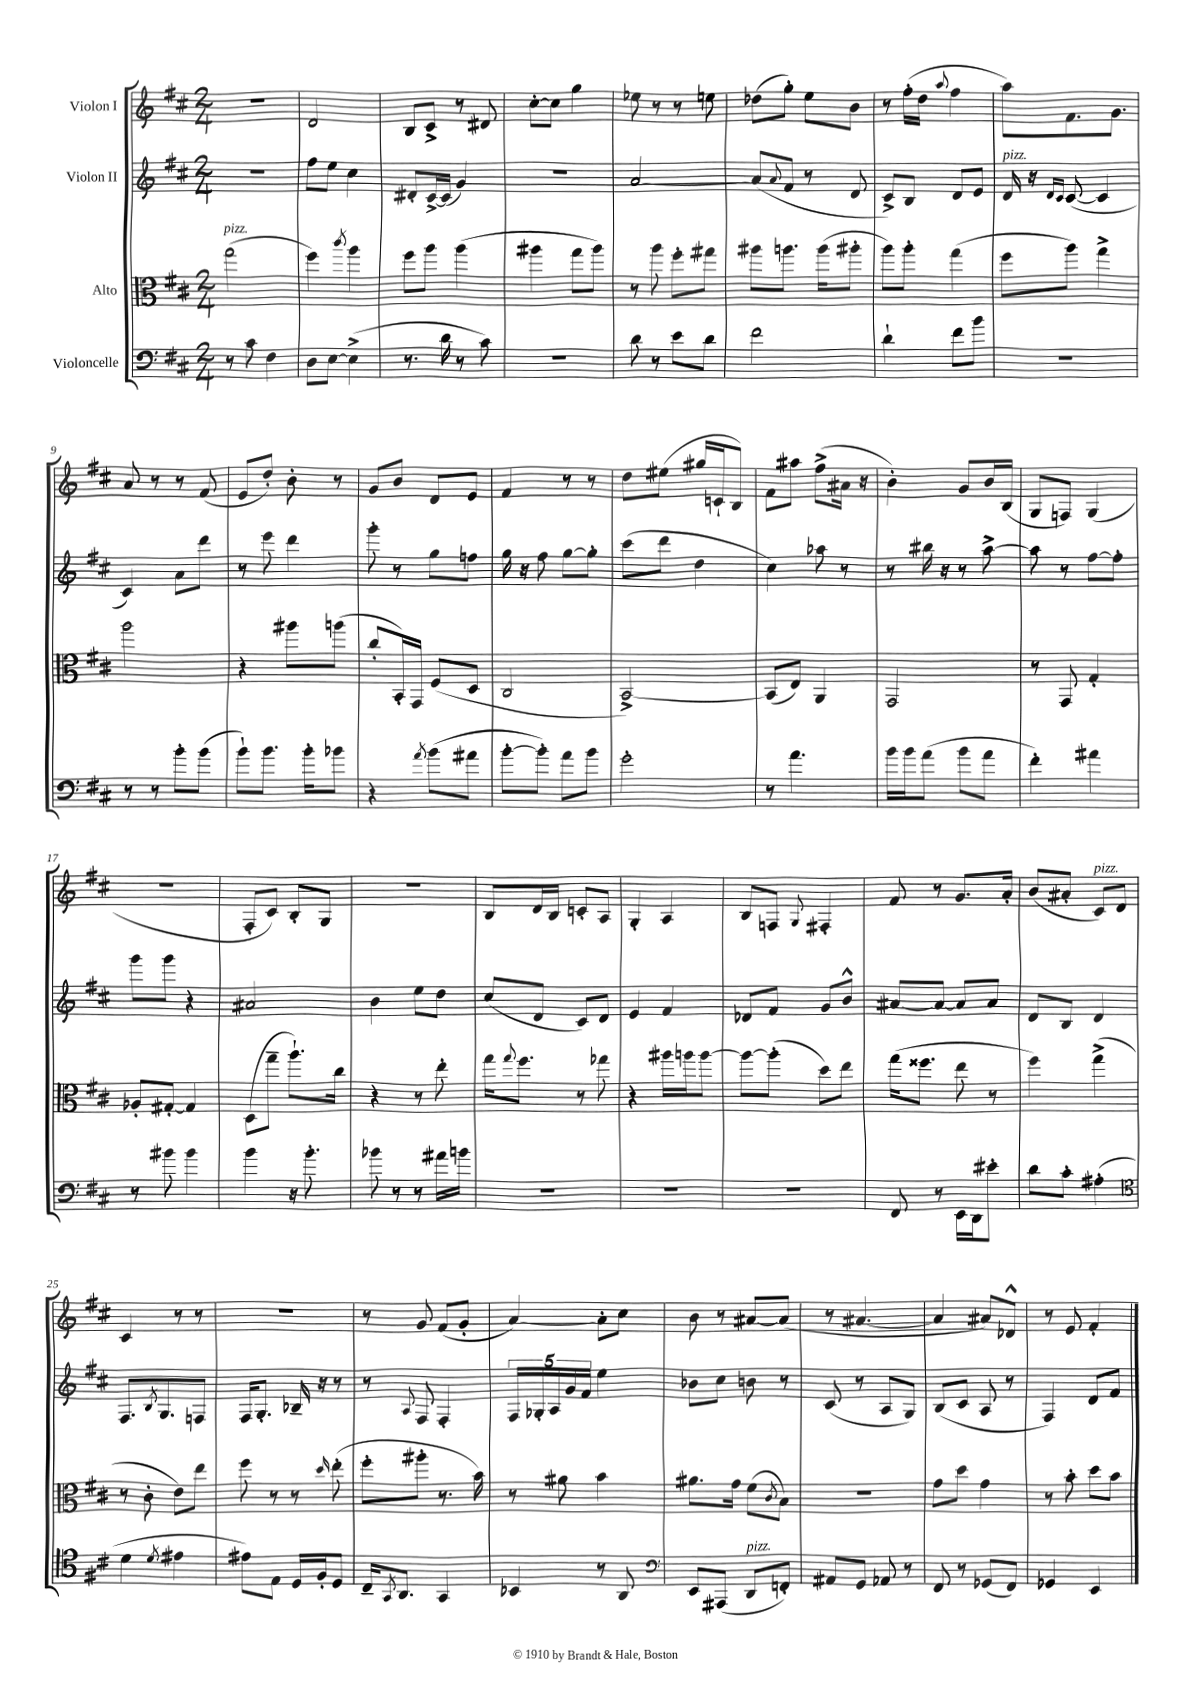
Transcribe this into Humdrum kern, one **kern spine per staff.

**kern	**kern	**kern	**kern
*part4	*part3	*part2	*part1
*staff4	*staff3	*staff2	*staff1
*I"Violoncelle	*I"Alto	*I"Violon II	*I"Violon I
*clefF4	*clefC3	*clefG2	*clefG2
*k[f#c#]	*k[f#c#]	*k[f#c#]	*k[f#c#]
*M2/4	*M2/4	*M2/4	*M2/4
=1	=1	=1	=1
!	!LO:TX:a:i:t=pizz.	!	!
8r	(2gg\	2r	2r
8c#\	.	.	.
4F#\	.	.	.
=2	=2	=2	=2
8D\L	4ff#\)	8ff#\L	2d/
[8E\J	.	8ee\J	.
.	8qccc#/	.	.
(4E^\]	4aa\	4cc#\	.
=3	=3	=3	=3
8.r	8ff#\L	8d#X'/L	8B/L
.	8aa\J	[16c#^/L	8c#^/J
16d\	.	(16c#/JJ]	.
8r	(4aa\	4g/)	8r
8c#\)	.	.	8d#X/
=4	=4	=4	=4
2r	4aa#X\	2r	[8cc#'\L
.	.	.	8cc#\J]
.	8gg\L	.	4gg\
.	8aa#\J)	.	.
=5	=5	=5	=5
8d\	8r	[2a/	8ee-X\
8r	8aa\	.	8r
8e\L	8ff#'\L	.	8r
8d\J	8gg#X\J	.	8een\
=6	=6	=6	=6
2f#\	8aa#X\L	(8a/L]	(8dd-X\L
.	.	8qqa/	.
.	8.aan\J	8f#/J	8gg'\J)
.	.	8r	8ee\L
.	(16aa\KL	.	.
.	8aa#X'\J	8d/	8b\J
=7	=7	=7	=7
4d`\	8aa\L)	8c#^/L)	8r
.	8aa'\J	8B/J	(16ff#'\LL
.	.	.	16dd\JJ
.	.	.	8qqaa/
8f#\L	(4gg\	8d/L	4ff#\
8b\J	.	8e/J	.
=8	=8	=8	=8
!	!	!LO:TX:a:i:t=pizz.	!
2r	8ff#\L	16d/	8aa\L)
.	.	16r	.
.	.	16qqd/LL	.
.	.	16qqc#/JJ	.
.	8aa\J)	([8c#/	8.f#\
.	4gg^\	4c#/]	.
.	.	.	8.g\J
!!LO:LB:g=z
=9	=9	=9	=9
8r	2aa\	4c#/)	8a/
8r	.	.	8r
8b'\L	.	8a\L	8r
(8b\J	.	8ddd\J	(8f#/
=10	=10	=10	=10
8b`\L)	4r	8r	8e/L
8.b\J	.	8eee\	8dd'/J)
.	8aa#X\L	4ddd\	8b'\
16b'\KL	.	.	.
8b-X\J	(8aan\J	.	8r
=11	=11	=11	=11
4r	8cc#'/L	8ggg'\	8g/L
.	16BB'/L)	8r	8b/J
.	16GG/JJ	.	.
8qa/	.	.	.
(8b\L	(8F#/L	8gg\L	8d/L
8a#X\J	8D/J	8ffn\J	8e/J
=12	=12	=12	=12
[8b'\L	2C#/	16gg\	4f#/
.	.	16r	.
8b'\J])	.	8ff#\	.
8a\L	.	[8gg\L	8r
8b\J	.	8gg'\J]	8r
=13	=13	=13	=13
2g'\	[2BB^/)	(8ccc#\L	8dd\L
.	.	8ddd\J	(8ee#X\J
.	.	4dd\	16gg#X/LL
.	.	.	16cn`/J
.	.	.	8B/J)
=14	=14	=14	=14
8r	(8BB/L]	4cc#\)	8f#\L
4.a\	8E/J)	.	8aa#X\J
.	4AA/	8aa-X\	(8ff#^\L
.	.	8r	16a#X\Jk
.	.	.	16r
=15	=15	=15	=15
16b\LL	2GG/	8r	4b'\)
16b\J	.	.	.
(8a\J	.	16bb#X\	.
.	.	16r	.
8b\L	.	8r	8g/L
8a\J	.	[8aa^\	16b/L
.	.	.	(16B/JJ
=16	=16	=16	=16
4f#'\)	8r	8aa\]	8G/L
.	8GG/	8r	8Fn/J)
4a#X\	4G'/	[8ff#\L	(4G/
.	.	8ff#'\J]	.
!!LO:LB:g=z
=17	=17	=17	=17
8r	8A-X'/L	8ggg\L	2r
8b#X\	[8G#X'/J	8ggg\J	.
4b#\	4G#/]	4r	.
=18	=18	=18	=18
4b\	(8D\L	2a#X/	8F#'/L
.	8gg~\J	.	8c#/J)
16r	8.aa`\L)	.	8B'/L
8.b'\	.	.	.
.	.	.	8G/J
.	16cc#\Jk	.	.
=19	=19	=19	=19
8b-X\	4r	4b\	2r
8r	.	.	.
8r	8r	8ee\L	.
16a#X\LL	8ee'\	8dd\J	.
16bn\JJ	.	.	.
=20	=20	=20	=20
2r	16gg\KL	(8cc#/L	8B/L
.	8qqgg/	.	.
.	8.ff#\J	.	.
.	.	8d/J	16d/L
.	.	.	16B/JJ
.	8r	8c#/L)	8cn'/L
.	8gg-X\	8d/J	8A/J
=21	=21	=21	=21
2r	4r	4e/	4G'/
.	16aa#X\LL	4f#/	4A/
.	16aan\J	.	.
.	[8aa\J	.	.
=22	=22	=22	=22
2r	8aa\L_	8d-X/L	8B/L
.	(8aa'\J]	8f#/J	8Fn/J
.	.	.	8qqG/
.	8dd\L)	8g/L	4F#X'/
.	8ee\J	8b^^/J	.
=23	=23	=23	=23
8FF#/	(16gg\KL	[8a#X/L	8f#/
.	8.ff##X\J	.	.
8r	.	8a#/J_	8r
16EE\LL	8ee\	8a#/L]	8.g/L
16DD\J	.	.	.
8e#X'\J	8r	8a#/J	.
.	.	.	16a'/Jk
=24	=24	=24	=24
8d\L	4ff#\)	8d/L	(8b/L
8c#'\J	.	8B/J	8a#X'/J
!	!	!	!LO:TX:a:i:t=pizz.
(4A#X'\	(4gg^\	4d/	8c#/L)
.	.	.	8d/J
!!LO:LB:g=z
=25	=25	=25	=25
*clefC4	*	*	*
4d\	8r	8.F#/L	4c#/
.	8c#'\	.	.
.	.	8qB/	.
.	.	8.G/	.
8qd/	.	.	.
4e#X\	8e\L)	.	8r
.	8ee\J	8Fn/J	8r
=26	=26	=26	=26
8e#X\L)	8ff#\	16F#/KL	2r
.	.	8.G'/J	.
8E\J	8r	.	.
16D/LL	8r	16B-X~/	.
16F#'/J	.	16r	.
.	16qqdd/	.	.
8D/J	(8ee'\	8r	.
=27	=27	=27	=27
16C#~/KL	8ff#'\L	8r	8r
8qGG/	.	.	.
8.AA/J	.	.	.
.	.	8qqA/	.
.	8aa#X'\J	8F#/	8g/
4GG/	8.r	4F#'/	(8f#/L
.	.	.	8g'/J
.	16b\)	.	.
=28	=28	=28	=28
4BB-X/	8r	20F#/LL	[4a/)
.	.	20G-X'/	.
.	.	20A/	.
.	8a#X\	.	.
.	.	20g/	.
.	.	20f#/JJ	.
8r	4b\	4ee\	8a'\L]
8AA/	.	.	8cc#\J
=29	=29	=29	=29
*clefF4	*	*	*
8EE/L	8.a#X\L	8b-X\L	8b\
(8AAA#X/J	.	8cc#\J	8r
.	16g\Jk	.	.
!LO:TX:a:i:t=pizz.	!	!	!
8DD/L	(8f#\L	8bn\	[8a#X/L
.	8qc#/	.	.
8FFn'/J)	8B\J)	8r	(8a#/J]
=30	=30	=30	=30
8AA#X/L	2r	(8c#/	8r
8GG/J	.	8r	[4.a#X/
8AA-X/	.	8A/L	.
8r	.	8G/J)	.
=31	=31	=31	=31
8FF#/	8g\L	(8B/L	4a#/]
8r	8dd\J	8c#/J	.
(8GG-X/L	4g\	8A/	8a#X/L)
8FF#/J)	.	8r	8d-X^^/J
=32	=32	=32	=32
4GG-X/	8r	4F#/)	8r
.	8b'\	.	8e/
4EE/	8dd\L	8d/L	4f#'/
.	8b\J	8f#/J	.
==	==	==	==
*-	*-	*-	*-
